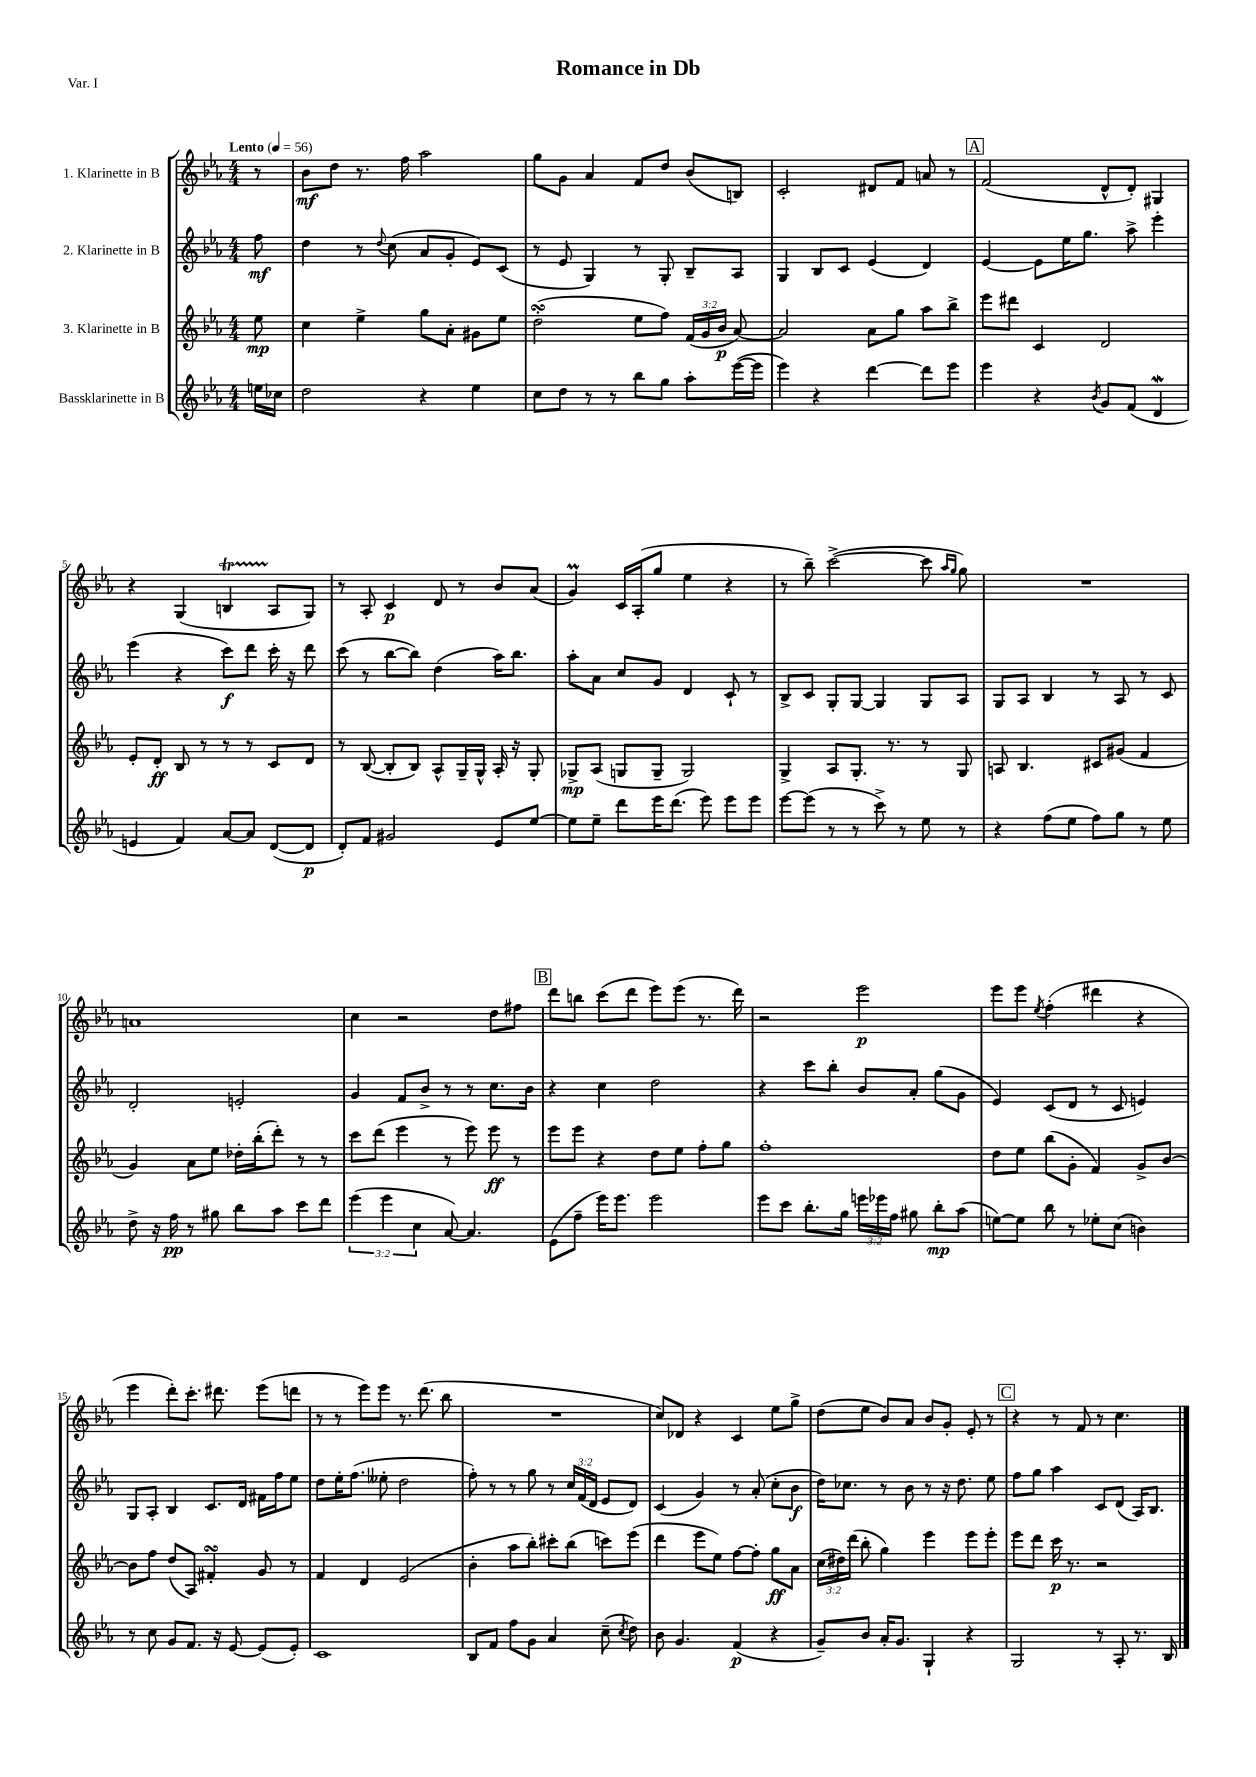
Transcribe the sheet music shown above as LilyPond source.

\header { title = "Romance in Db" piece = "Var. I" }
<<
\new StaffGroup <<
\new Staff = "s0" \with { instrumentName = "1. Klarinette in B" } {
    \clef treble \key ees \major \numericTimeSignature \time 4/4 \partial 8 \tempo "Lento" 4 = 56
    \autoBeamOff r8 |
    bes'8[\mf d''8] r8. f''16 aes''2 |
    g''8[ g'8] aes'4 f'8[ d''8] bes'8[( b8]) |
    c'2-. dis'8[ f'8] a'8 r8 |
    \mark \markup { \box "A" } f'2( d'8[-^ d'8]-.) gis4 |
    r4 g4( b4\startTrillSpan aes8[\stopTrillSpan g8]) |
    r8 aes8-. c'4\p d'8 r8 bes'8[ aes'8]( |
    g'4\prall) c'16[ aes16-.( g''8] ees''4 r4 |
    r8 bes''8--) c'''2~->( c'''8 \grace { aes''16[ g''16] } g''8) |
    R1 |
    a'1 |
    c''4 r2 d''8[ fis''8] |
    \mark \markup { \box "B" } d'''8[ b''8] c'''8[( d'''8] ees'''8[) ees'''8]( r8. d'''16) |
    r2 ees'''2\p |
    ees'''8[ ees'''8] \acciaccatura { ees''8 } f''4-.( dis'''4 r4 |
    ees'''4 d'''8[-.) c'''8.]-. dis'''8. ees'''8[( d'''8] |
    r8 r8 ees'''8[) ees'''8] r8. d'''8.( bes''8 |
    R1 |
    c''8[) des'8] r4 c'4 ees''8[ g''8]-> |
    d''8[( ees''8] bes'8[) aes'8] bes'8[ g'8]-. ees'8-. r8 |
    \mark \markup { \box "C" } r4 r8 f'8 r8 c''4. \bar "|." |
}
\new Staff = "s1" \with { instrumentName = "2. Klarinette in B" } {
    \clef treble \key ees \major \numericTimeSignature \time 4/4 \override Staff.TupletNumber.text = #tuplet-number::calc-fraction-text \partial 8
    \autoBeamOff f''8\mf |
    d''4 r8 \appoggiatura { d''8 } c''8( aes'8[ g'8]-. ees'8[) c'8]( |
    r8 ees'8 g4) r8 g8-. bes8[-- aes8] |
    g4 bes8[ c'8] ees'4( d'4) |
    \mark \markup { \box "A" } ees'4~ ees'8[ ees''16 g''8.] aes''8-> ees'''4-. |
    ees'''4( r4 c'''8[\f) d'''8] c'''16-. r16 d'''8 |
    c'''8( r8 bes''8[~ bes''8]) d''4( aes''16[) bes''8.] |
    aes''8[-. aes'8] c''8[ g'8] d'4 c'8-! r8 |
    bes8[-> c'8] g8[-. g8]~ g4 g8[ aes8] |
    g8[ aes8] bes4 r8 aes8 r8 c'8 |
    d'2-. e'2-. |
    g'4 f'8[ bes'8]-> r8 r8 c''8.[ bes'16] |
    \mark \markup { \box "B" } r4 c''4 d''2 |
    r4 c'''8[ bes''8]-. bes'8[ aes'8]-. g''8[( g'8] |
    ees'4) c'8[( d'8] r8 c'8 e'4) |
    g8[ aes8]-. bes4 c'8.[ d'16] fis'16[ f''16 ees''8] |
    d''8[ ees''16-. f''8.]( eeses''8-. d''2 |
    f''8-.) r8 r8 g''8 r8 \tuplet 3/2 { c''16[ f'16( d'16] } ees'8[ d'8]) |
    c'4( g'4) r8 aes'8-.( c''8[-. bes'8]\f |
    d''16[) ces''8.] r8 bes'8 r8 r16 d''8. ees''8 |
    \mark \markup { \box "C" } f''8[ g''8] aes''4 c'8[ d'8]( aes16[) bes8.] \bar "|." |
}
\new Staff = "s2" \with { instrumentName = "3. Klarinette in B" } {
    \clef treble \key ees \major \numericTimeSignature \time 4/4 \override Staff.TupletNumber.text = #tuplet-number::calc-fraction-text \partial 8
    \autoBeamOff ees''8\mp |
    c''4 ees''4-> g''8[ aes'8]-. gis'8[ ees''8] |
    d''2-.\turn( ees''8[ f''8]) \tuplet 3/2 { f'16[( g'16 bes'16]\p } aes'8~) |
    aes'2 aes'8[ g''8] aes''8[ bes''8]-> |
    \mark \markup { \box "A" } ees'''8[ dis'''8] c'4 d'2 |
    ees'8[-. d'8]-.\ff bes8 r8 r8 r8 c'8[ d'8] |
    r8 bes8~( bes8[-. bes8]) aes8[-^ g16-- g16]-^ aes16-. r16 g8-. |
    ges8[->\mp aes8]( g8[ g8]-- g2) |
    g4-> aes8[ g8.]-. r8. r8 g8 |
    a8 bes4. cis'8[ gis'8]( f'4 |
    g'4) aes'8[ ees''8] des''16[-. bes''16-.( d'''8]-.) r8 r8 |
    c'''8[ d'''8]( ees'''4 r8 ees'''8) ees'''8\ff r8 |
    \mark \markup { \box "B" } ees'''8[ ees'''8] r4 d''8[ ees''8] f''8[-. g''8] |
    f''1-. |
    d''8[ ees''8] bes''8[( g'8]-. f'4) g'8[-> bes'8]~ |
    bes'8[ f''8] d''8[( aes8]) fis'4-.\turn g'8 r8 |
    f'4 d'4 ees'2( |
    bes'4-. aes''8[ bes''8]-.) cis'''8[-. bes''8]( c'''8[) ees'''8]( |
    d'''4 ees'''8[ ees''8]) f''8[~ f''8]-. g''8[\ff aes'8] |
    \tuplet 3/2 { c''16[( dis''16) d'''16]( } bes''8-. g''4) ees'''4 ees'''8[ ees'''8]-. |
    \mark \markup { \box "C" } ees'''8[ d'''8] c'''16\p r8. r2 \bar "|." |
}
\new Staff = "s3" \with { instrumentName = "Bassklarinette in B" } {
    \clef treble \key ees \major \numericTimeSignature \time 4/4 \override Staff.TupletNumber.text = #tuplet-number::calc-fraction-text \partial 8
    \autoBeamOff e''16[ ces''16] |
    d''2 r4 ees''4 |
    c''8[ d''8] r8 r8 bes''8[ g''8] aes''8[-. ees'''16~( ees'''16] |
    ees'''4) r4 d'''4~ d'''8[ ees'''8] |
    \mark \markup { \box "A" } ees'''4 r4 \acciaccatura { bes'8 } g'8[ f'8]( d'4\mordent |
    e'4 f'4) aes'8[~ aes'8] d'8[~( d'8]\p |
    d'8[-.) f'8] gis'2 ees'8[ ees''8]~ |
    ees''8[ ees''8]-- d'''8[ ees'''16 d'''8.]( ees'''8) ees'''8[ ees'''8] |
    ees'''8[~ ees'''8]( r8 r8 c'''8->) r8 ees''8 r8 |
    r4 f''8[( ees''8] f''8[) g''8] r8 ees''8 |
    d''8-> r16 f''16\pp r8 gis''8 bes''8[ aes''8] c'''8[ d'''8] |
    \tuplet 3/2 { ees'''4( ees'''4 c''4 } aes'8~) aes'4. |
    \mark \markup { \box "B" } ees'8[( f''8]-- ees'''16[) ees'''8.] ees'''2 |
    ees'''8[ c'''8] bes''8.[-. g''16] \tuplet 3/2 { e'''16[ ees'''16 f''16] } gis''8 bes''8[-.\mp aes''8]( |
    e''8[~) e''8] bes''8 r8 ees''8[-. c''8]( b'4) |
    r8 c''8 g'8[ f'8.] r16 ees'8~ ees'8[( ees'8]-.) |
    c'1 |
    bes8[ f'8] f''8[ g'8] aes'4 c''8--( \acciaccatura { c''8 } d''8) |
    bes'8 g'4. f'4\p( r4 |
    g'8[--) bes'8] aes'16[-. g'8.] g4-! r4 |
    \mark \markup { \box "C" } g2 r8 aes8-. r8. bes16 \bar "|." |
}
>>
>>
